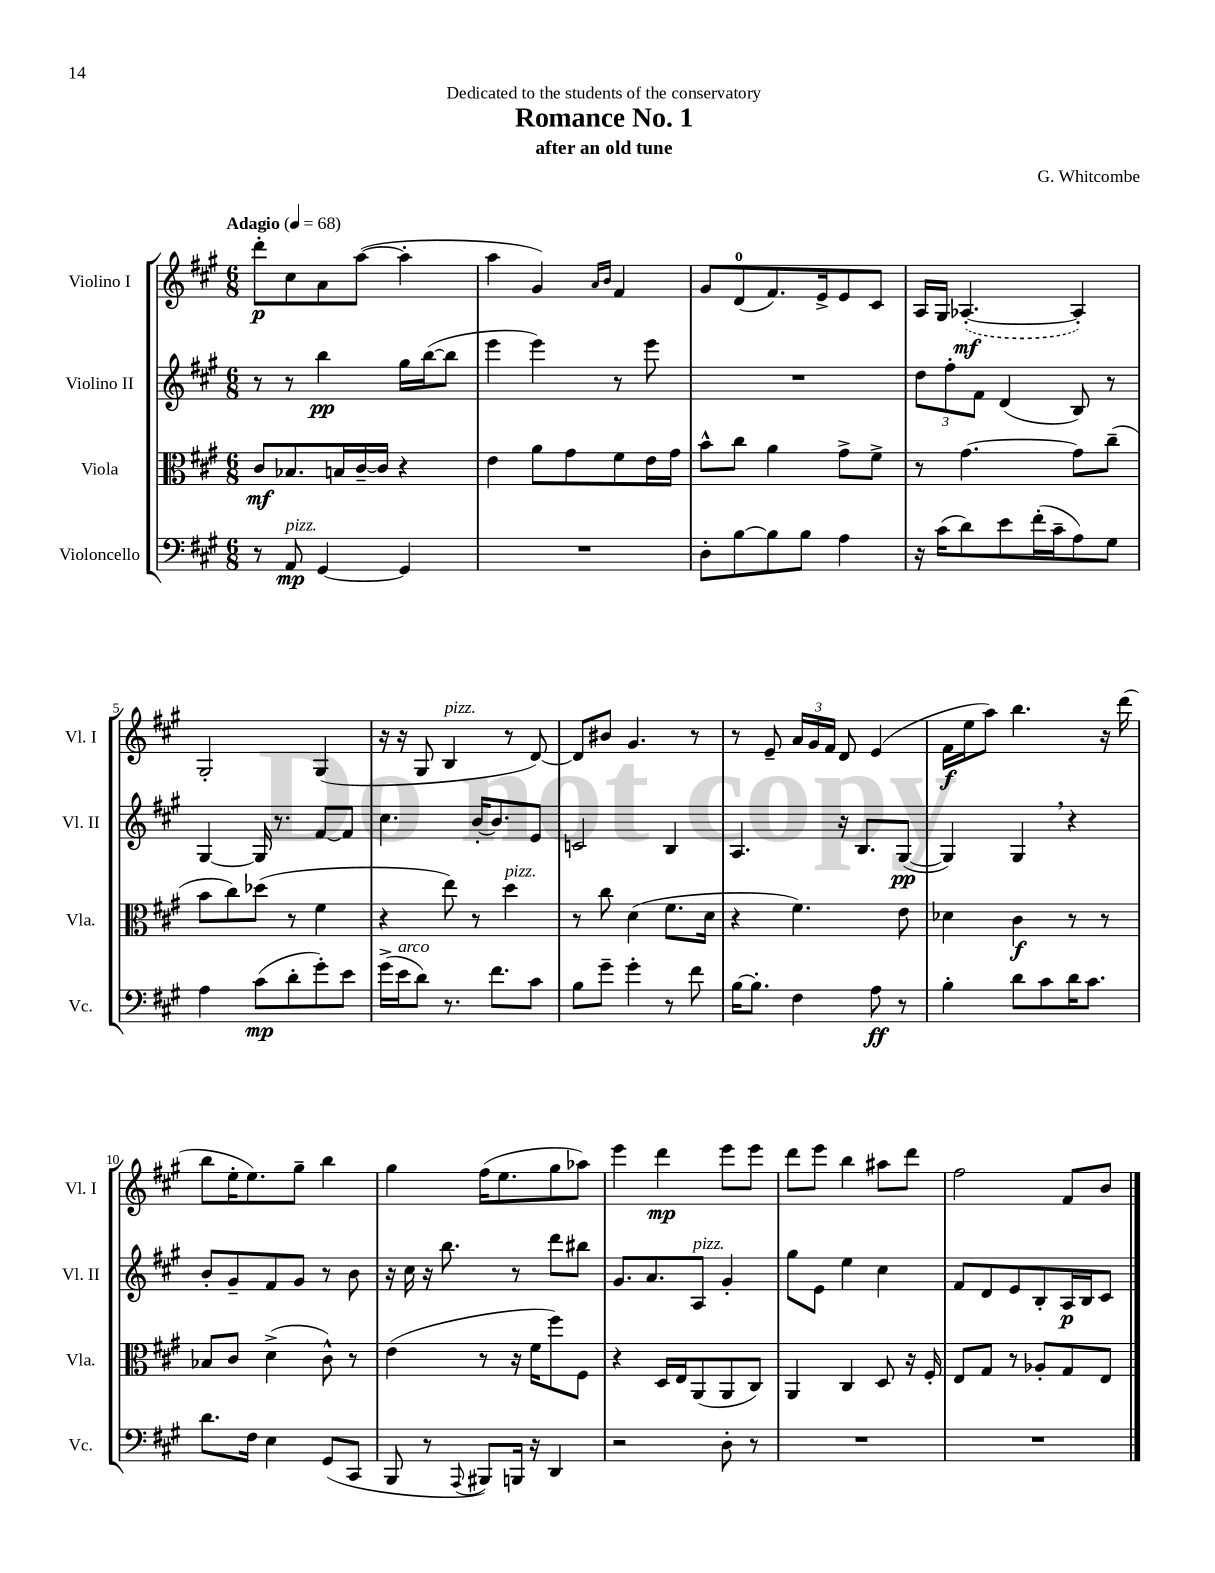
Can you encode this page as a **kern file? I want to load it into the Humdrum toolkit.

**kern	**dynam	**kern	**dynam	**kern	**dynam	**kern	**dynam
*part4	*part4	*part3	*part3	*part2	*part2	*part1	*part1
*staff4	*staff4	*staff3	*staff3	*staff2	*staff2	*staff1	*staff1
*I"Violoncello	*	*I"Viola	*	*I"Violino II	*	*I"Violino I	*
*I'Vc.	*	*I'Vla.	*	*I'Vl. II	*	*I'Vl. I	*
*clefF4	*	*clefC3	*	*clefG2	*	*clefG2	*
*k[f#c#g#]	*	*k[f#c#g#]	*	*k[f#c#g#]	*	*k[f#c#g#]	*
*M6/8	*	*M6/8	*	*M6/8	*	*M6/8	*
*MM68	*	*MM68	*	*MM68	*	*MM68	*
=1	=1	=1	=1	=1	=1	=1	=1
!	!	!	!	!	!	!LO:TX:a:B:t=Adagio	!
8r	.	8c#/L	mf	8r	.	8ddd'\L	p
!LO:TX:a:i:t=pizz.	!	!	!	!	!	!	!
8AA/	mp	8.B-X/	.	8r	.	8cc#\	.
[4GG#/	.	.	.	4bb\	pp	8a\	.
.	.	16Bn/L	.	.	.	.	.
.	.	[16c#~/	.	.	.	([8aa\J	.
.	.	16c#/JJ]	.	.	.	.	.
4GG#/]	.	4r	.	16gg#\LL	.	4aa'\]	.
.	.	.	.	([16bb\J	.	.	.
.	.	.	.	8bb\J]	.	.	.
=2	=2	=2	=2	=2	=2	=2	=2
2.r	.	4e\	.	4eee\	.	4aa\	.
.	.	8a\L	.	4eee\)	.	4g#/)	.
.	.	8g#\	.	.	.	.	.
.	.	.	.	.	.	16qqa/LL	.
.	.	.	.	.	.	16qqb/JJ	.
.	.	8f#\	.	8r	.	4f#/	.
.	.	16e\L	.	8eee\	.	.	.
.	.	16g#\JJ	.	.	.	.	.
=3	=3	=3	=3	=3	=3	=3	=3
8D'\L	.	8b^^\L	.	2.r	.	8g#/L	.
[8B\	.	8cc#\J	.	.	.	(8d/	.
8B\]	.	4a\	.	.	.	8.f#/)	.
8B\J	.	.	.	.	.	.	.
.	.	.	.	.	.	16e^/k	.
4A\	.	8g#^\L	.	.	.	8e/	.
.	.	8f#^\J	.	.	.	8c#/J	.
=4	=4	=4	=4	=4	=4	=4	=4
16r	.	8r	.	12dd\L	.	16A/LL	.
(16c#\KL	.	.	.	.	.	16G#/JJ	.
.	.	.	.	12ff#'\	.	.	.
8d\)	.	[4.g#\	.	.	.	([4.A-X'/	mf
.	.	.	.	12f#\J	.	.	.
8e\	.	.	.	(4d/	.	.	.
(16f#'\L	.	.	.	.	.	.	.
16c#~\J	.	.	.	.	.	.	.
8A\)	.	8g#\L]	.	8B/)	.	4A-'/])	.
8G#\J	.	(8cc#~\J	.	8r	.	.	.
!!LO:LB:g=z
=5	=5	=5	=5	=5	=5	=5	=5
4A\	.	8b\L	.	[4G#/	.	2G#'/	.
.	.	8cc#\)	.	.	.	.	.
(8c#\L	mp	(8dd-X\J	.	16G#/]	.	.	.
.	.	.	.	8.r	.	.	.
8d'\	.	8r	.	.	.	.	.
8g#'\)	.	4f#\	.	[8f#/L	.	(4G#/	.
8e\J	.	.	.	8f#/J]	.	.	.
=6	=6	=6	=6	=6	=6	=6	=6
(16g#^\LL	.	4r	.	4.cc#\	.	16r	.
!LO:TX:a:i:t=arco	!	!	!	!	!	!	!
16e\J	.	.	.	.	.	16r	.
8d\J)	.	.	.	.	.	8G#/	.
!	!	!	!	!	!	!LO:TX:a:i:t=pizz.	!
8.r	.	8ee\)	.	.	.	4B/	.
.	.	8r	.	[16b'/KL	.	.	.
8.f#\L	.	.	.	8.b/]	.	.	.
!	!	!LO:TX:a:i:t=pizz.	!	!	!	!	!
.	.	4dd\	.	.	.	8r	.
8c#\J	.	.	.	8e/J	.	[8d/)	.
=7	=7	=7	=7	=7	=7	=7	=7
8B\L	.	8r	.	2cn/	.	8d/L]	.
8g#~\J	.	8cc#\	.	.	.	8b#X/J	.
4g#'\	.	(4d\	.	.	.	4.g#/	.
8r	.	8.f#\L	.	4B/	.	.	.
8f#\	.	.	.	.	.	8r	.
.	.	16d\Jk	.	.	.	.	.
=8	=8	=8	=8	=8	=8	=8	=8
[16B\KL	.	4r	.	4.A/	.	8r	.
8.B'\J]	.	.	.	.	.	.	.
.	.	.	.	.	.	8e~/	.
4F#\	.	4.f#\)	.	.	.	24a/LL	.
.	.	.	.	.	.	24g#/	.
.	.	.	.	.	.	24f#/JJ	.
.	.	.	.	16r	.	8d/	.
.	.	.	.	8.B/L	.	.	.
8A\	ff	.	.	.	.	(4e/	.
8r	.	8e\	.	([8G#/J	pp	.	.
=9	=9	=9	=9	=9	=9	=9	=9
4B'\	.	4d-X\	.	4G#/])	.	16f#\LL	f
.	.	.	.	.	.	16ee\J	.
.	.	.	.	.	.	8aa\J)	.
8d\L	.	4c#\	f	4G#,/	.	4.bb\	.
8c#\	.	.	.	.	.	.	.
16d\K	.	8r	.	4r	.	.	.
8.c#\J	.	.	.	.	.	.	.
.	.	8r	.	.	.	16r	.
.	.	.	.	.	.	(16ddd\	.
!!LO:LB:g=z
=10	=10	=10	=10	=10	=10	=10	=10
8.d\L	.	8B-X/L	.	8b'/L	.	8bb\L	.
.	.	8c#/J	.	8g#~/	.	16ee'\K	.
16F#\Jk	.	.	.	.	.	8.ee\)	.
4E\	.	(4d^\	.	8f#/	.	.	.
.	.	.	.	8g#/J	.	8gg#~\J	.
(8GG#/L	.	8c#^^\)	.	8r	.	4bb\	.
8CC#/J	.	8r	.	8b\	.	.	.
=11	=11	=11	=11	=11	=11	=11	=11
8BBB/	.	(4e\	.	16r	.	4gg#\	.
.	.	.	.	16cc#\	.	.	.
8r	.	.	.	16r	.	.	.
.	.	.	.	8.bb\	.	.	.
8qqAAA/	.	.	.	.	.	.	.
8BBB#X/L)	.	8r	.	.	.	(16ff#\KL	.
.	.	.	.	.	.	8.ee\	.
16BBBn/Jk	.	16r	.	8r	.	.	.
16r	.	16f#\KL	.	.	.	.	.
4DD/	.	8ff#\)	.	8ddd\L	.	8gg#\	.
.	.	8F#\J	.	8bb#X\J	.	8aa-X\J)	.
=12	=12	=12	=12	=12	=12	=12	=12
2r	.	4r	.	8.g#/L	.	4eee\	.
.	.	.	.	8.a/	.	.	.
.	.	16D/LL	.	.	.	4ddd\	mp
.	.	16E/J	.	.	.	.	.
!	!	!	!	!LO:TX:a:i:t=pizz.	!	!	!
.	.	(8AA/	.	8A/J	.	.	.
8D'\	.	8AA/	.	4g#'/	.	8eee\L	.
8r	.	8C#/J)	.	.	.	8eee\J	.
=13	=13	=13	=13	=13	=13	=13	=13
2.r	.	4AA/	.	8gg#\L	.	8ddd\L	.
.	.	.	.	8e\J	.	8eee\J	.
.	.	4C#/	.	4ee\	.	4bb\	.
.	.	8D/	.	4cc#\	.	8aa#X\L	.
.	.	16r	.	.	.	8ddd\J	.
.	.	16F#'/	.	.	.	.	.
=14	=14	=14	=14	=14	=14	=14	=14
2.r	.	8E/L	.	8f#/L	.	2ff#\	.
.	.	8G#/J	.	8d/	.	.	.
.	.	8r	.	8e/	.	.	.
.	.	8A-X'/L	.	8B'/	.	.	.
.	.	8G#/	.	16A/L	p	8f#/L	.
.	.	.	.	16B/J	.	.	.
.	.	8E/J	.	8c#/J	.	8b/J	.
==	==	==	==	==	==	==	==
*-	*-	*-	*-	*-	*-	*-	*-
